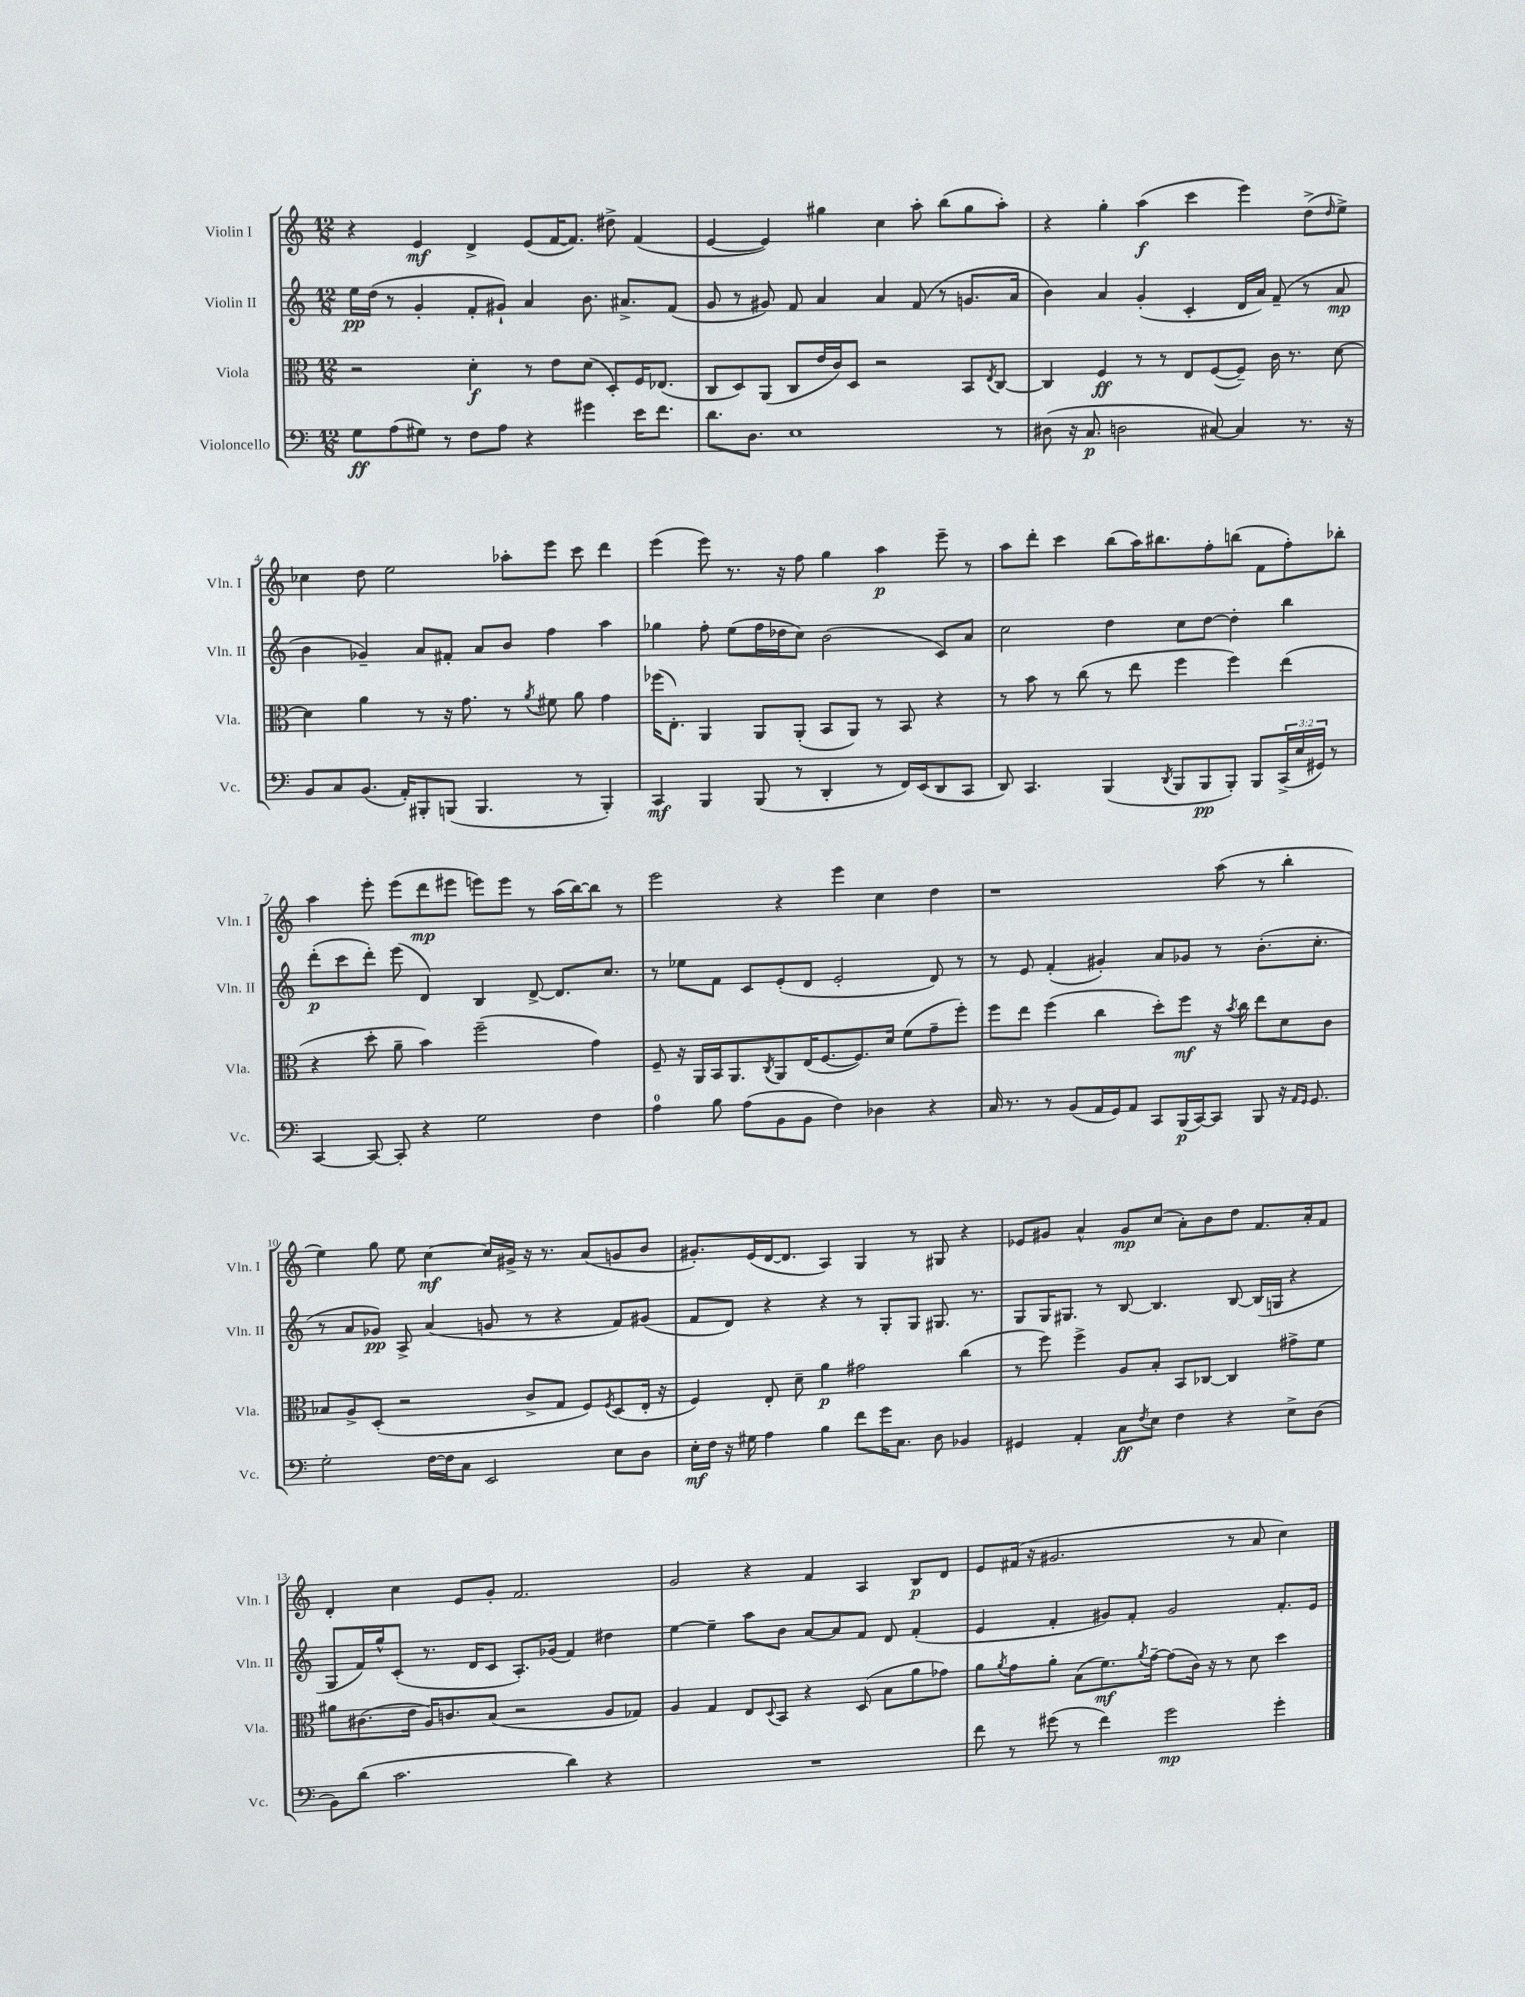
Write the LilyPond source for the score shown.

<<
\new StaffGroup <<
\new Staff = "s0" \with { instrumentName = "Violin I" shortInstrumentName = "Vln. I" } {
    \clef treble \key c \major \numericTimeSignature \time 12/8
    r4 e'4\mf d'4-> e'8( f'16~ f'8.) dis''8-> f'4( |
    e'4~ e'4) gis''4 c''4 a''8-. b''8( gis''8 a''8-.) |
    r4 g''4-. a''4\f( c'''4 e'''4) d''8->( \grace { d''16 } e''8->) |
    ces''4 d''8 e''2 aes''8-. e'''8 c'''8 d'''4 |
    e'''4( e'''8) r8. r16 f''8 g''4 a''4\p e'''8-- r8 |
    a''8 d'''8-. c'''4 b''8( a''16) bis''8. f''8-. b''8( f'8 f''8-.) bes''8-. |
    a''4 e'''8-. e'''8( d'''8\mp eis'''8 e'''8) e'''8 r8 a''16( b''16~) b''8 r8 |
    e'''2 r4 e'''4 c''4 d''4 |
    r1 a''8( r8 b''4-. |
    e''4) g''8 e''8 c''4~\mf c''16 gis'16-> r16 r8. a'8( g'8 b'8 |
    gis'8.-.) e'16( d'16~ d'8. a4) g4 r8 gis8 r4 |
    ees'8 gis'8 a'4-^ gis'8\mp c''8( a'8-.) b'8 d''8 f'8. a'16-. f'8 |
    d'4-. c''4 e'8 g'8-. f'2. |
    g'2 r4 f'4 a4 b8\p d'8 |
    e'8 fis'16( r16 gis'2. r8 a'8 c''4) \bar "|." |
}
\new Staff = "s1" \with { instrumentName = "Violin II" shortInstrumentName = "Vln. II" } {
    \clef treble \key c \major \numericTimeSignature \time 12/8
    e''16\pp d''16( r8 g'4-. f'8-. gis'8-!) a'4 b'8. ais'8.-> f'8( |
    g'8 r8 gis'8) f'8 a'4 a'4 f'8( r8 g'8. a'16 |
    b'4) a'4 g'4-.( c'4-. d'16 a'16) f'8--( r8 a'8\mp |
    b'4 ges'4--) a'8 fis'8-. a'8 b'8 f''4 a''4 |
    ges''4 f''8-. e''8( f''16 des''16 c''8) b'2( c'8) a'8 |
    c''2 d''4 c''8 d''8~ d''4-. b''4 |
    d'''8-.\p( c'''8 d'''8-.) e'''8( d'4) b4 d'8~-> d'8. c''8. |
    r8 ees''8 f'8 c'8 e'8-.( d'8 e'2-. d'8) r8 |
    r8 e'8 f'4-.( gis'4-.) a'8 ges'8 r8 b'8.-.( c''8.-. |
    r8 a'8 ges'8\pp) a8-> a'4( g'8 r8 r4 f'8) gis'8( |
    f'8 d'8) r4 r4 r8 g8-. g8 gis8. r8. |
    g8 g16 gis8. r8 b8~ b4. b8~ b16( g16 r4 |
    g8 f'16) g''16-^ c'8-.( r8. d'16 c'8 a8.-.) ges'16( f'4) dis''4 |
    e''4~ e''4-- a''8 b'8 a'8~ a'8 f'8 d'8 f'4-.( |
    e'4 f'4-. gis'8) f'8-. gis'2 f'8.-. e'16 \bar "|." |
}
\new Staff = "s2" \with { instrumentName = "Viola" shortInstrumentName = "Vla." } {
    \clef alto \key c \major \numericTimeSignature \time 12/8
    r2 d'4-.\f r8 e'8 d'8( d8-.) f16 ees8.( |
    c8 d8) a,8( c8 e'16 c'16) d8 r2 b,8 \acciaccatura { e8 } c8~ |
    c4 f4\ff r8 r8 e8 f8~( f8--) c'16 r8. d'8~ |
    d'4 a'4 r8 r16 g'8. r8 \acciaccatura { a'8 } fis'8 a'8 g'4 |
    fes''16( e8.-.) a,4 a,8 a,8-.( b,8 a,8) r8 b,8 r4 |
    r8 b'8 r8 c''8( r8 e''8 f''4 f''4) e''4( |
    r4 d''8-. a'8-- b'4) f''2--( g'4) |
    f8-- r16 a,16 b,16 a,8. \acciaccatura { c8 } a,8 e16( f8.~ f8.) d'16 f'8( g'8-- f''8-.) |
    f''8 e''8 f''4( c''4 d''8-.) f''8\mf r16 \acciaccatura { b'8 } c''16 e''8 d'8 c'8 |
    bes8 a8-> d8-.( r2 c'8-> g8 f8) \acciaccatura { f8 } d8( e16-. r16 |
    f4) e8-. d'8-- a'4\p gis'2 c''4( |
    r8 f''8) f''4-> a8 b8-. b,8 ces8~ ces4 gis'8-> f'8 |
    ais'8 cis'8.( e'16 a16) c'8. b8( r2 a8 ges8) |
    a4 g4 e8 \appoggiatura { d8 } b,8 r4 d8( b8 a'8 ges'8) |
    a'8 \acciaccatura { a'8 } g'8 a'8-. b8( f'8.\mf) \acciaccatura { a'8 } g'16~-- g'8( c'16) r16 r8 d'8 d''4 \bar "|." |
}
\new Staff = "s3" \with { instrumentName = "Violoncello" shortInstrumentName = "Vc." } {
    \clef bass \key c \major \numericTimeSignature \time 12/8 \override Staff.TupletNumber.text = #tuplet-number::calc-fraction-text
    g8\ff a8( gis8) r8 f8 a8 r4 gis'4 e'16 f'8. |
    d'8. d8. e1 r8 |
    dis8( r16 c8.\p d2 cis8~) cis4 r8. r16 |
    b,8 c8 b,8.( a,16-.) bis,,8-. b,,8( b,,4. r8 b,,4-.) |
    c,4\mf b,,4 b,,8( r8 d,4-. r8 f,16) e,16( d,8 c,8 |
    d,8) c,4. b,,4( \acciaccatura { d,8 } b,,8 b,,8\pp b,,8-.) b,,8 \tuplet 3/2 { c,16->( e16 gis,16) } r8 |
    c,4~ c,8~ c,8-. r4 g2 f4 |
    a4-0 b8 a8( b,8 b,8 f4) des4 r4 |
    c16 r8. r8 b,8( a,16 g,16) a,8 c,8 b,,16\p( c,16~) c,8 b,,8 r16 \grace { a,16 g,16 } g,8. |
    g2-. f16~ f16 c8 e,2 e8 d8 |
    e16-.\mf f16 r16 gis16 a4 b4 f'8 g'16 c8. d8 bes,4 |
    gis,4 a,4-. c8\ff \acciaccatura { f8 } e8 f4 r4 e8-> d8( |
    b,8) d'8( c'2. d'4) r4 |
    R1. |
    f'8 r8 gis'8( r8 f'4) gis'2\mp gis'4-. \bar "|." |
}
>>
>>
